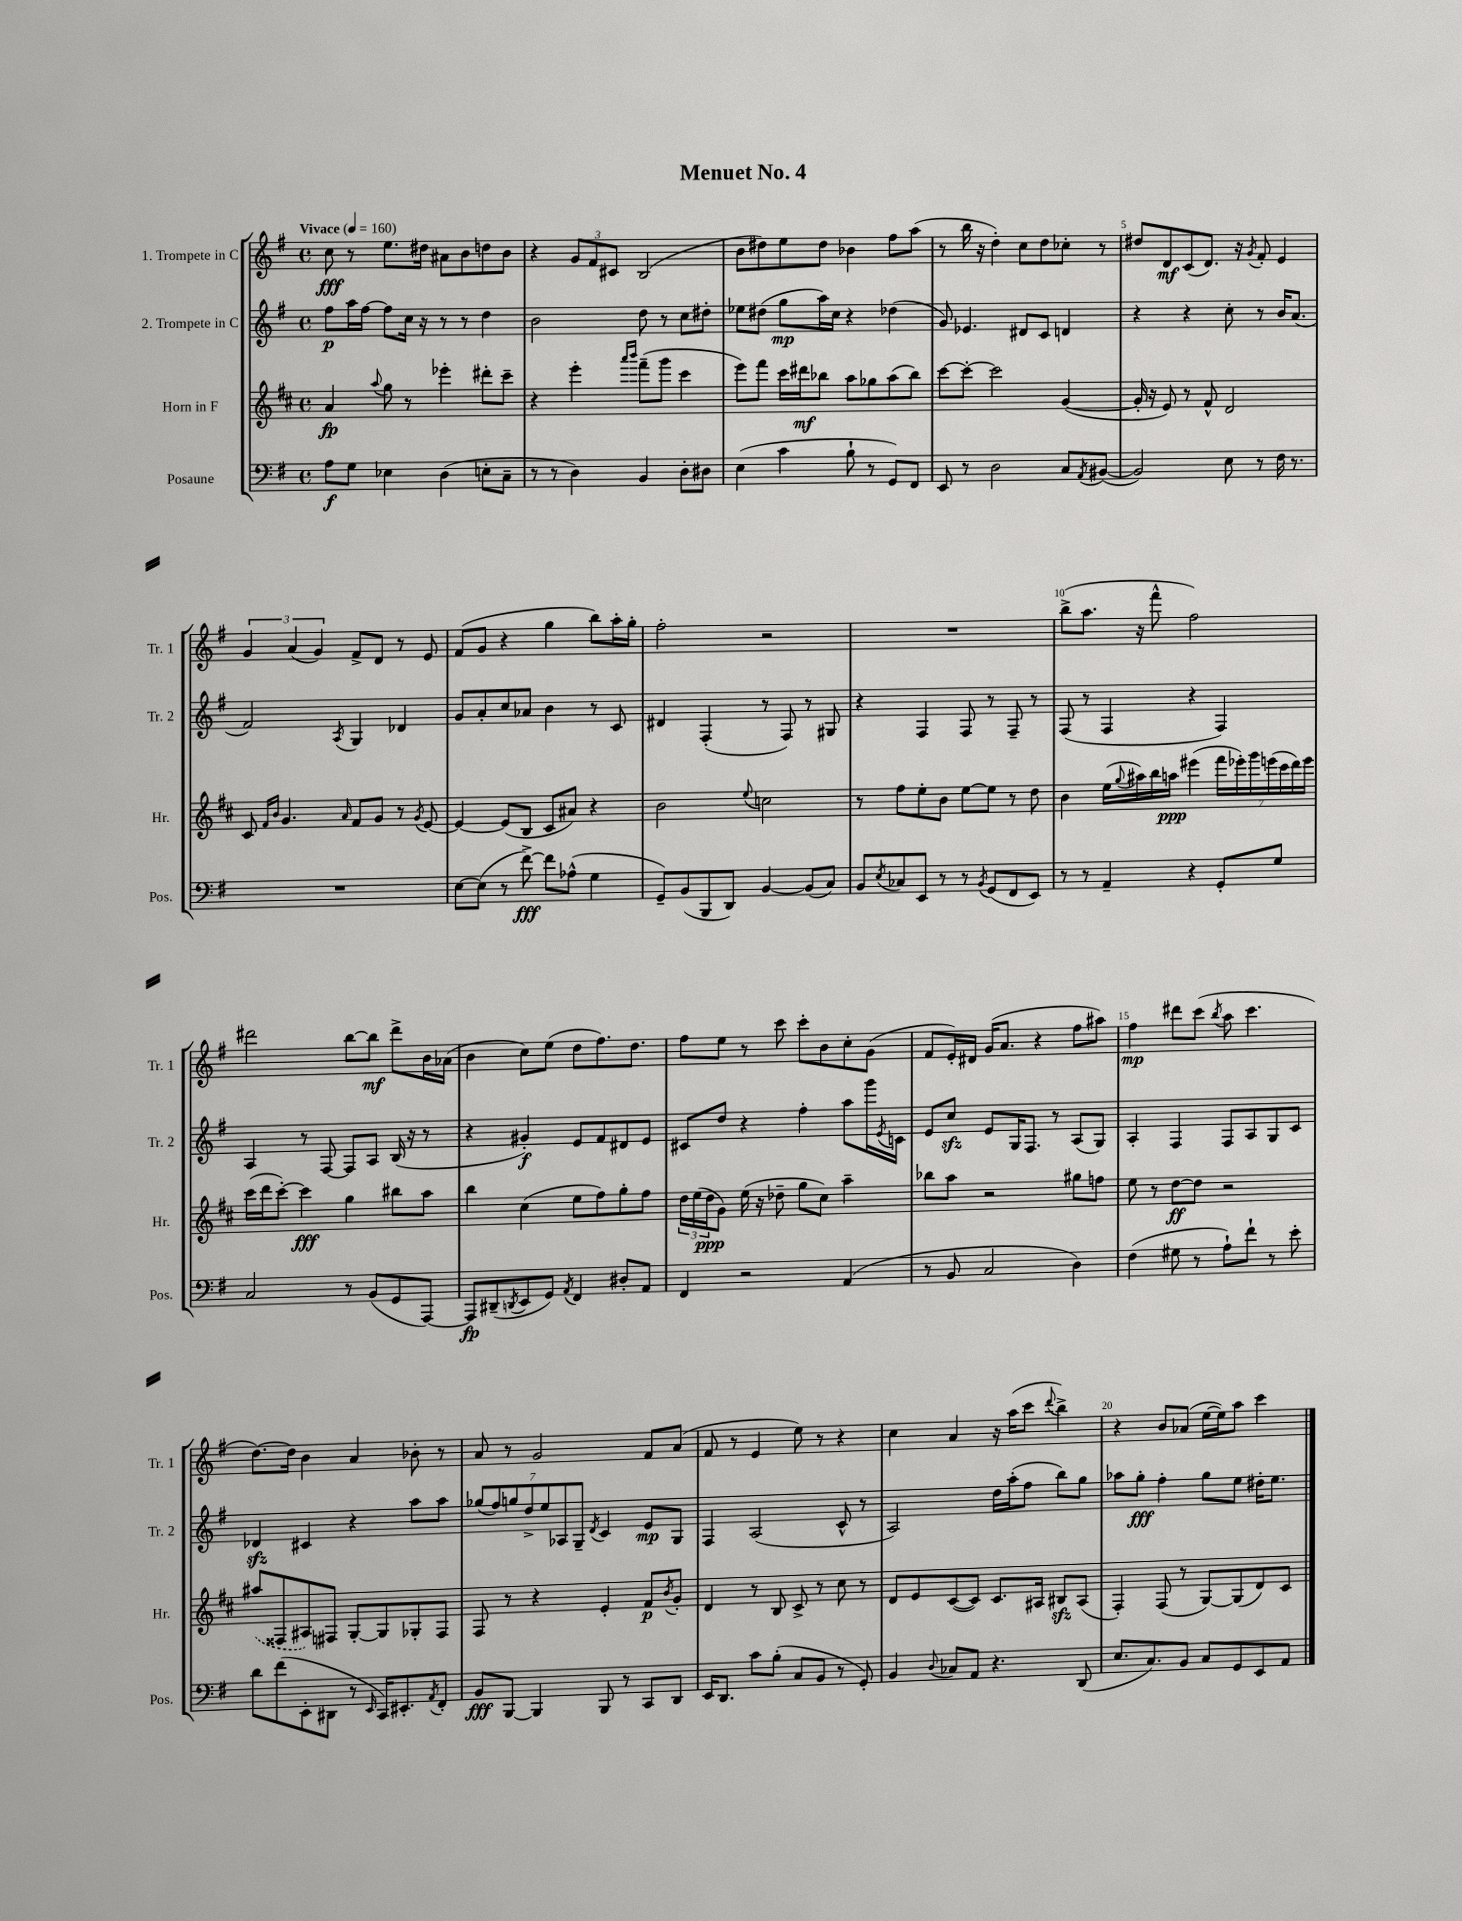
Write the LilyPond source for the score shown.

\header { title = "Menuet No. 4" }
<<
\new StaffGroup <<
\new Staff = "s0" \with { instrumentName = "1. Trompete in C" shortInstrumentName = "Tr. 1" } {
    \clef treble \key g \major \defaultTimeSignature \time 4/4 \tempo "Vivace" 4 = 160
    c''8\fff r8 e''8. dis''16 ais'8 b'8 d''8 b'8 |
    r4 \tuplet 3/2 { g'8 fis'8 cis'8 } b2( |
    b'8 dis''8) e''8 dis''8 bes'4 fis''8 a''8( |
    r8 b''16 r16 d''4-.) c''8 d''8 ces''8-. r8 |
    dis''8 d'8\mf c'8( d'8.) r16 \acciaccatura { g'8 } fis'8-. e'4 |
    \tuplet 3/2 { g'4 a'4( g'4) } fis'8-> d'8 r8 e'8 |
    fis'8( g'8 r4 g''4 b''8) a''16-. g''16-. |
    fis''2-. r2 |
    R1 |
    b''8->( a''8. r16 fis'''8-^ fis''2) |
    dis'''2 b''8~ b''8\mf dis'''8-> b'16 aes'16( |
    b'4 c''8) e''8( d''8 fis''8.) d''8. |
    fis''8 e''8 r8 c'''8 c'''8-. b'8 c''8-. g'8( |
    fis'8 e'16-.) dis'16 g'16( a'8. r4 fis''8 ais''8) |
    fis''4\mp dis'''8 c'''8( \acciaccatura { b''8 } a''8 c'''4. |
    d''8.~) d''16 b'4 a'4 bes'8-. r8 |
    a'8 r8 g'2 fis'8 a'8( |
    fis'8 r8 e'4 e''8) r8 r4 |
    c''4 a'4 r16 a''16( c'''8 \appoggiatura { d'''8 } b''4->) |
    r4 b'8 aes'8( e''16~ e''16) a''8 c'''4 \bar "|." |
}
\new Staff = "s1" \with { instrumentName = "2. Trompete in C" shortInstrumentName = "Tr. 2" } {
    \clef treble \key g \major \defaultTimeSignature \time 4/4
    fis''8\p a''16 fis''16~ fis''8 c''16 r16 r8 r8 d''4 |
    b'2 d''8 r8 c''8 dis''8-. |
    ees''8 dis''8( g''8\mp a''16) c''16 r4 des''4( |
    g'8) ees'4. dis'8 c'8 d'4 |
    r4 r4 c''8-. r8 b'16 a'8.( |
    fis'2) \acciaccatura { a8 } g4 des'4 |
    g'8 a'8-. c''8 aes'8 b'4 r8 c'8 |
    dis'4 fis4-.( r8 fis8) r8 gis8 |
    r4 fis4 fis8 r8 fis8-- r8 |
    fis8( r8 fis4 r4 fis4) |
    a4 r8 fis8~ fis8 a8 b16( r16 r8 |
    r4 gis'4-.\f) e'8 fis'8 dis'8 e'8 |
    cis'8 d''8 r4 fis''4-. a''8 g'''16 \acciaccatura { e'8 } c'16 |
    e'8 c''8\sfz e'8 g16 fis8. r8 a8( g8) |
    a4-. fis4 fis8 a8 g8 c'8 |
    des'4\sfz cis'4 r4 a''8 a''8 |
    \tuplet 7/4 { ges''8( fis''8) g''8 d''8-> e''8 aes8 g8-- } \acciaccatura { d'8 } c'4 e'8\mp g8 |
    fis4 a2( c'8-^ r8 |
    a2) d''16 a''16-.( fis''8 b''8) g''8 |
    aes''8 g''8-.\fff fis''4-. g''8 e''8 dis''16-. e''8. \bar "|." |
}
\new Staff = "s2" \with { instrumentName = "Horn in F" shortInstrumentName = "Hr." } {
    \clef treble \key d \major \defaultTimeSignature \time 4/4
    a'4\fp \appoggiatura { a''8 } g''8 r8 ees'''4-. dis'''8-. cis'''8-- |
    r4 e'''4-. \grace { a'''16 b'''16 } fis'''8--( g'''8 cis'''4 |
    e'''8) fis'''8 cis'''16 dis'''16\mf bes''8 a''8 ges''8 a''8( bes''8) |
    cis'''8~ cis'''8~-. cis'''2 g'4~( |
    g'16-. r16 e'8) r8 fis'8-^ d'2 |
    cis'8 \grace { fis'16 b'16 } g'4. \grace { a'16 } fis'8 g'8 r8 \acciaccatura { g'8 } e'8~ |
    e'4~ e'8( b8 cis'8 ais'8) r4 |
    b'2 \appoggiatura { e''8 } c''2 |
    r8 fis''8 e''8-. b'8 e''8~ e''8 r8 d''8 |
    b'4 e''16( \appoggiatura { g''8 } ais''16) b''16 a''16\ppp eis'''4( \tuplet 7/4 { fis'''16 ees'''16-.) g'''16 e'''16( cis'''16 d'''16) e'''16 } |
    cis'''16( d'''16 cis'''8~-.) cis'''4\fff g''4 bis''8 a''8 |
    b''4 cis''4( e''8 fis''8) g''8-. fis''8 |
    \tuplet 3/2 { d''16 e''16( d''16\ppp } g'8) e''16( r16 des''8-- g''8 cis''8) a''4-- |
    bes''8 a''8 r2 gis''8 f''8 |
    e''8 r8 d''8~\ff d''8 r2 |
    \once \slurDashed ais''8( fisis8 ais8) fis8 g8~-. g8 ges8-. fis8 |
    fis8 r8 r4 e'4-. fis'8\p \acciaccatura { b'8 } g'8-. |
    d'4 r8 b8 cis'8-> r8 cis''8 r8 |
    d'8 e'8 cis'8~( cis'8) cis'8. ais16 bis8\sfz ais8( |
    fis4-.) fis8( r8 g8~) g8( d'8) cis'8 \bar "|." |
}
\new Staff = "s3" \with { instrumentName = "Posaune" shortInstrumentName = "Pos." } {
    \clef bass \key g \major \defaultTimeSignature \time 4/4
    a8\f g8 ees4 d4( e8-. c8-- |
    r8 r8 d4) b,4 d8-. dis8 |
    e4( c'4 b8-! r8 g,8) fis,8 |
    e,8 r8 d2 c8 \acciaccatura { a,8 } bis,8~( |
    bis,2) e8 r8 fis16 r8. |
    R1 |
    e8~ e8( r8 fis'8~->\fff) fis'8 aes8-^( g4 |
    g,8--) b,8( b,,8 d,8) b,4~ b,8( c8) |
    b,8 \acciaccatura { e8 } ces8 e,8 r8 r8 \acciaccatura { b,8 } g,8( fis,8 e,8) |
    r8 r8 a,4-- r4 g,8-. g8 |
    c2 r8 b,8( g,8 a,,8~) |
    a,,8\fp dis,8--( \acciaccatura { d,8 } e,8 g,8) \acciaccatura { a,8 } fis,4 dis8-. a,8 |
    fis,4 r2 a,4( |
    r8 b,8 c2 d4) |
    fis4( gis8 r8 a8-!) fis'8-! r8 e'8-. |
    d'8 fis'8( e,8-. dis,8 r8 \grace { e,16 } c,16) eis,8.-. \acciaccatura { a,8 } fis,8-. |
    b,8\fff b,,8~ b,,4 b,,8 r8 c,8 d,8 |
    e,16 d,8. c'8 b8-.( c8 b,8 r8 g,8-.) |
    b,4 \appoggiatura { d8 } ces8 a,8 r4. d,8( |
    e8. c8.) b,8 c8 g,8 e,8 a,8 \bar "|." |
}
>>
>>
\layout { \context { \Score \override BarNumber.break-visibility = ##(#f #t #t) barNumberVisibility = #(every-nth-bar-number-visible 5) } }
